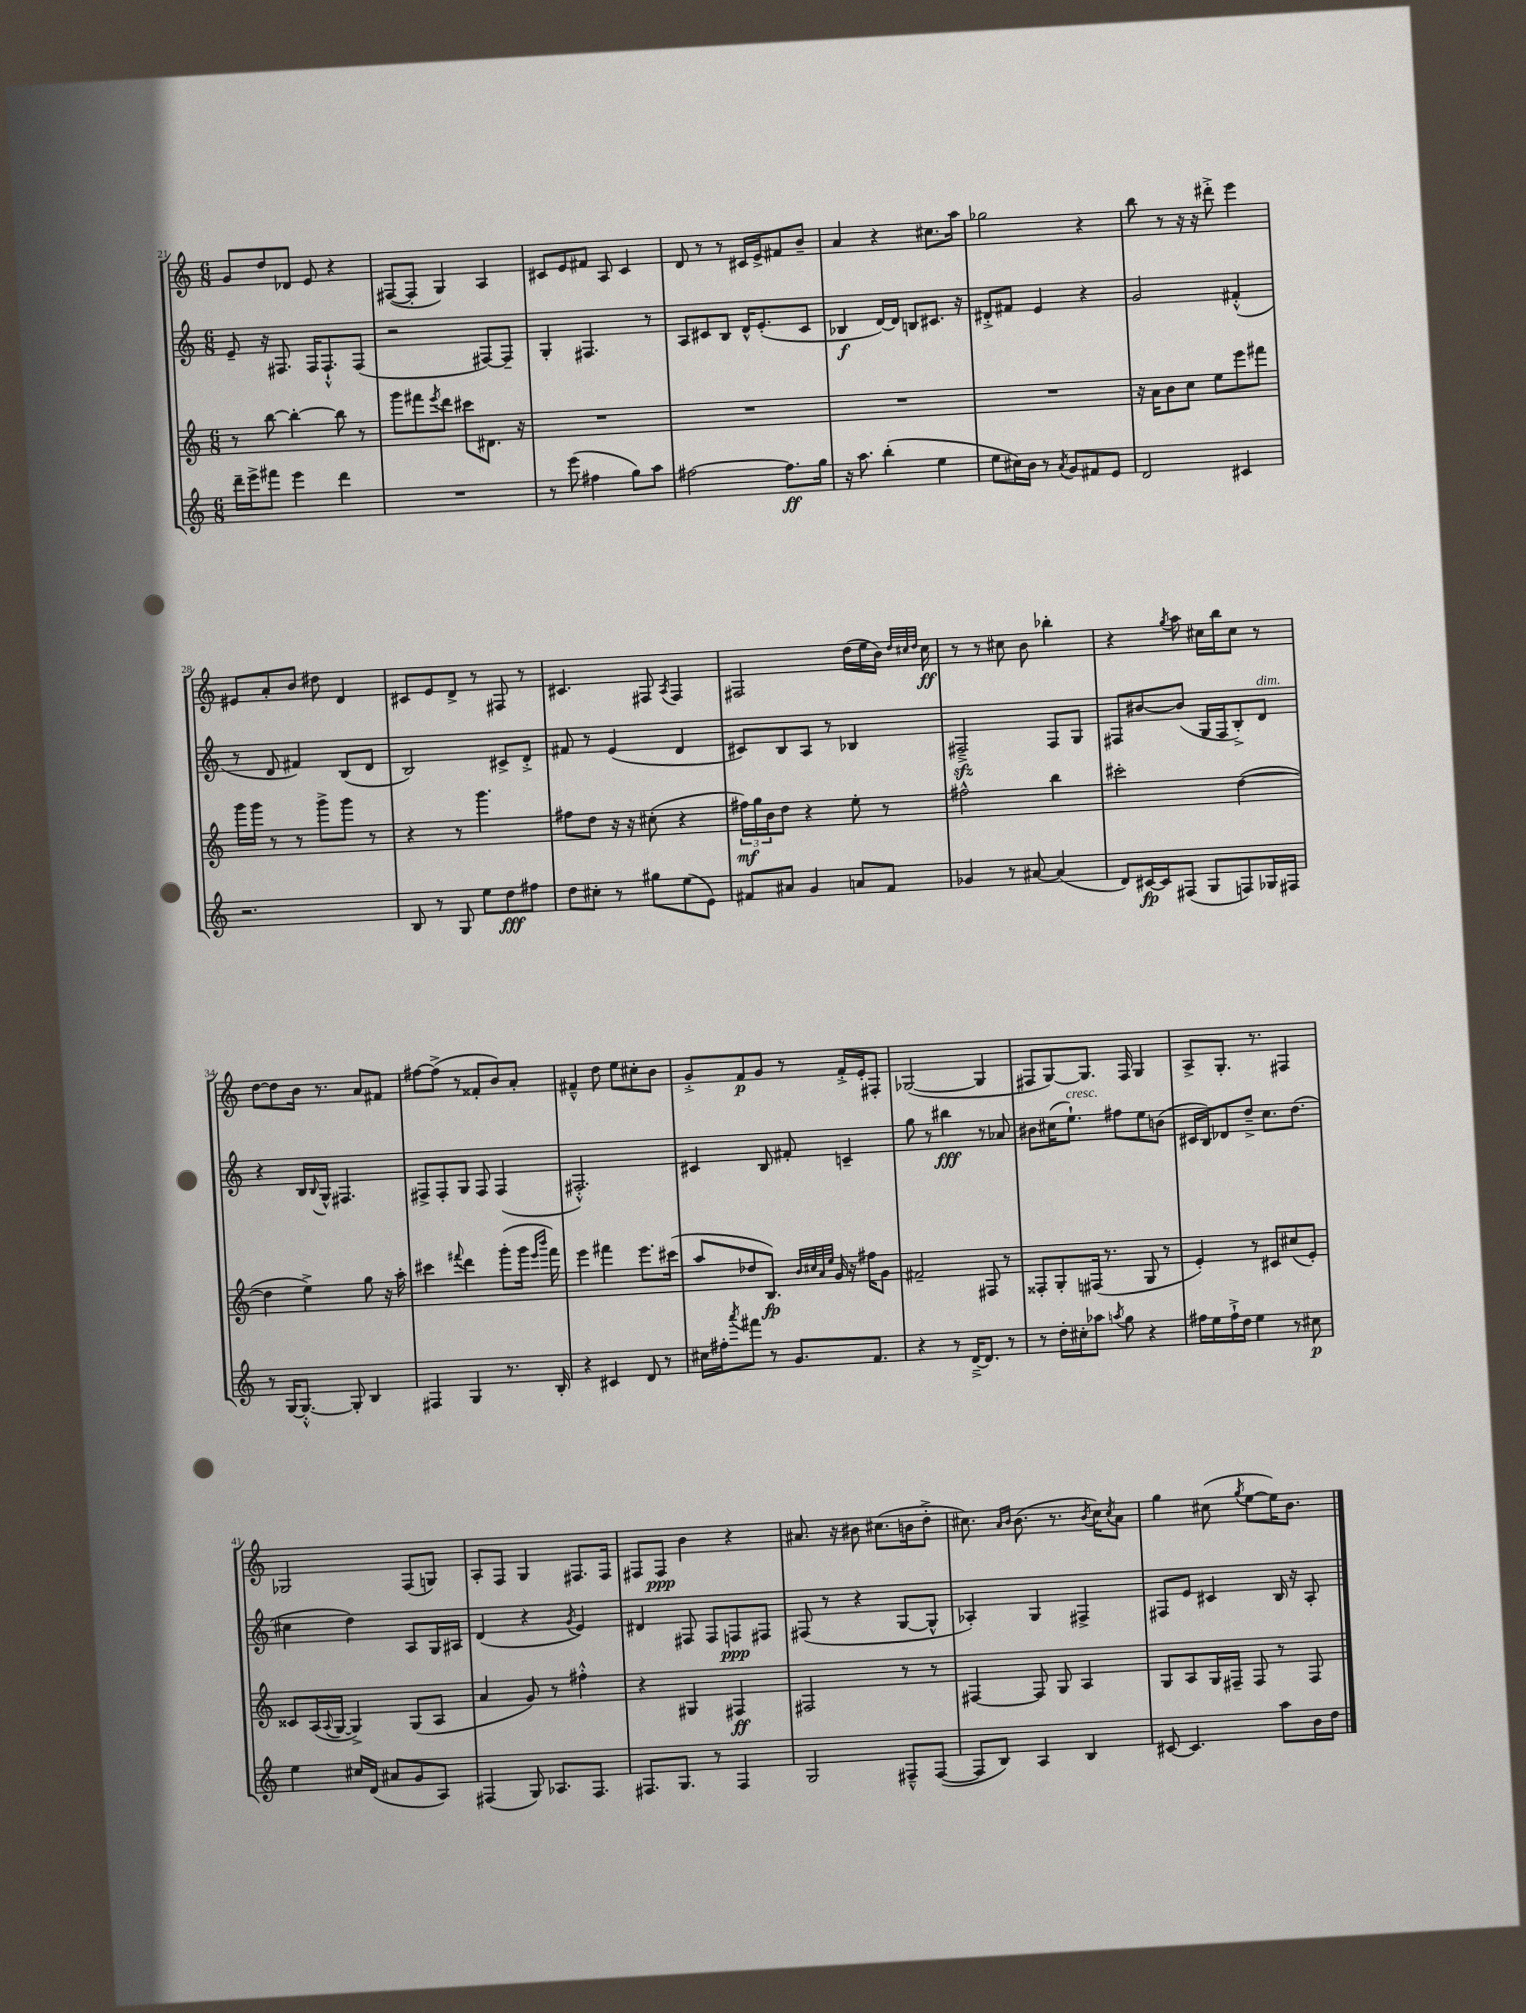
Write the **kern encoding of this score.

**kern	**dynam	**kern	**dynam	**kern	**dynam	**kern	**dynam
*part4	*part4	*part3	*part3	*part2	*part2	*part1	*part1
*staff4	*staff4	*staff3	*staff3	*staff2	*staff2	*staff1	*staff1
*clefG2	*	*clefG2	*	*clefG2	*	*clefG2	*
*k[]	*	*k[]	*	*k[]	*	*k[]	*
*M6/8	*	*M6/8	*	*M6/8	*	*M6/8	*
=21	=21	=21	=21	=21	=21	=21	=21
16ddd~\LL	.	8r	.	8e~/	.	8g/L	.
16eee^\J	.	.	.	.	.	.	.
8fff#X\J	.	[8bb\	.	16r	.	8dd/	.
.	.	.	.	8.F#X/	.	.	.
4eee\	.	4bb'\_	.	.	.	8d-X/J	.
.	.	.	.	16F#/KL	.	8e/	.
.	.	.	.	8.F#`^^/	.	.	.
4ddd\	.	8bb\]	.	.	.	4r	.
.	.	8r	.	(8F#/J	.	.	.
=22	=22	=22	=22	=22	=22	=22	=22
2.r	.	8ggg\L	.	2r	.	([8F#X/L	.
.	.	8fff#X\	.	.	.	8F#'/J]	.
.	.	8qeee/	.	.	.	.	.
.	.	8ddd\J	.	.	.	4G/)	.
.	.	8ccc#X\L	.	.	.	.	.
.	.	8.d#X\J	.	[8F#X/L)	.	4A/	.
.	.	.	.	8F#~/J]	.	.	.
.	.	16r	.	.	.	.	.
=23	=23	=23	=23	=23	=23	=23	=23
8r	.	2.r	.	4G'/	.	8c#X/L	.
(8eee\	.	.	.	.	.	8e/	.
4ff#X\	.	.	.	4.F#X/	.	8f#X/J	.
.	.	.	.	.	.	8A/	.
8gg\L)	.	.	.	.	.	4c#/	.
8aa\J	.	.	.	8r	.	.	.
=24	=24	=24	=24	=24	=24	=24	=24
[2ff#X\	.	2.r	.	8A/L	.	8d/	.
.	.	.	.	8c#X/	.	8r	.
.	.	.	.	8B/J	.	8r	.
.	.	.	.	16d^^/KL	.	16c#X/LL	.
.	.	.	.	(8.e'/	.	16e^/J	.
8.ff#\L]	ff	.	.	.	.	8f#X/	.
.	.	.	.	8c#/J	.	8b~/J	.
16gg\Jk	.	.	.	.	.	.	.
=25	=25	=25	=25	=25	=25	=25	=25
16r	.	2.r	.	4B-X/	f	4a/	.
8.aa\	.	.	.	.	.	.	.
(4bb'\	.	.	.	[16d/LL)	.	4r	.
.	.	.	.	16d/JJ]	.	.	.
.	.	.	.	8Bn/L	.	.	.
4ee\	.	.	.	8.c#X/J	.	8.cc#X\L	.
.	.	.	.	16r	.	16aa\Jk	.
=26	=26	=26	=26	=26	=26	=26	=26
8ee\L	.	2.r	.	8d#X'^/L	.	2gg-X\	.
16cc#X\L)	.	.	.	8f#X/J	.	.	.
16b\JJ	.	.	.	.	.	.	.
8r	.	.	.	4e/	.	.	.
8qa/	.	.	.	.	.	.	.
8g/L	.	.	.	.	.	.	.
8f#X/	.	.	.	4r	.	4r	.
8e/J	.	.	.	.	.	.	.
=27	=27	=27	=27	=27	=27	=27	=27
2d/	.	16r	.	2g/	.	8bb\	.
.	.	16a\KL	.	.	.	.	.
.	.	8b\	.	.	.	8r	.
.	.	8cc\J	.	.	.	16r	.
.	.	.	.	.	.	16r	.
.	.	8ee\L	.	.	.	8ddd#X'^\	.
4c#X/	.	8eee\	.	(4f#X'^^/	.	4eee\	.
.	.	8fff#X\J	.	.	.	.	.
!!LO:LB:g=z
=28	=28	=28	=28	=28	=28	=28	=28
2.r	.	16ggg\LL	.	8r	.	8e#X/L	.
.	.	16ggg\JJ	.	.	.	.	.
.	.	8r	.	8d/	.	8a'/	.
.	.	8r	.	4f#X/)	.	8b/J	.
.	.	8ggg^\L	.	.	.	8dd#X\	.
.	.	8ggg\J	.	(8B/L	.	4d/	.
.	.	8r	.	8d/J	.	.	.
=29	=29	=29	=29	=29	=29	=29	=29
8B/	.	4r	.	2B/)	.	8c#X/L	.
8r	.	.	.	.	.	8e/	.
8G/	.	8r	.	.	.	8d^/J	.
8ee\L	.	4.ggg\	.	.	.	8r	.
8dd\	fff	.	.	8c#X^/L	.	8F#X/	.
8ff#X\J	.	.	.	8d'^/J	.	8r	.
=30	=30	=30	=30	=30	=30	=30	=30
8dd\L	.	8ff#X\L	.	8f#X/	.	4.c#X/	.
8cc#X'\J	.	8dd\J	.	8r	.	.	.
8r	.	16r	.	(4e/	.	.	.
.	.	16r	.	.	.	.	.
8gg#X\L	.	(8cc#X'\	.	.	.	8F#X/	.
.	.	.	.	.	.	8qA/	.
(8ee\	.	4r	.	4d/	.	4F#/	.
8e\J)	.	.	.	.	.	.	.
=31	=31	=31	=31	=31	=31	=31	=31
8f#X/L	.	24ff#X\LL)	mf	8c#X/L)	.	2F#X/	.
.	.	24gg\	.	.	.	.	.
.	.	24b\J	.	.	.	.	.
8a#X/J	.	8dd\J	.	8B/	.	.	.
4g/	.	4r	.	8A/J	.	.	.
.	.	.	.	8r	.	.	.
8an/L	.	8ee'\	.	4B-X/	.	(16dd\LL	.
.	.	.	.	.	.	16ee\	.
8f#/J	.	8r	.	.	.	16b\JJ)	.
.	.	.	.	.	.	32qqdd/LLL	.
.	.	.	.	.	.	32qqcc#X/	.
.	.	.	.	.	.	32qqdd/JJJ	.
.	.	.	.	.	.	16cc#\	ff
=32	=32	=32	=32	=32	=32	=32	=32
4g-X/	.	2ff#X^^\	.	2F#Xzz~^/	.	8r	.
.	.	.	.	.	.	8r	.
8r	.	.	.	.	.	8cc#X\	.
[8a#X/	.	.	.	.	.	8b\	.
(4a#/]	.	4bb\	.	8F#/L	.	4bb-X'\	.
.	.	.	.	8G/J	.	.	.
=33	=33	=33	=33	=33	=33	=33	=33
8d/L)	.	2ccc#X'\	.	8F#X/L	.	4r	.
[16c#X/L	fp	.	.	[8b#X/	.	.	.
16c#/J]	.	.	.	.	.	.	.
.	.	.	.	.	.	8qgg/	.
(8F#X/J	.	.	.	(8b#/J]	.	8aa\	.
8G/L	.	.	.	16G/LL	.	16cc#X\LL	.
.	.	.	.	16F#/J	.	16bb\J	.
8Fn/)	.	([4dd\	.	8B'^/)	.	8cc#\J	.
!	!	!	!	!LO:TX:a:i:t=dim.	!	!	!
16G-X/L	.	.	.	8d/J	.	8r	.
16F#X/JJ	.	.	.	.	.	.	.
!!LO:LB:g=z
=34	=34	=34	=34	=34	=34	=34	=34
8r	.	4dd\]	.	4r	.	[8dd\L	.
[16G/KL	.	.	.	.	.	8dd\]	.
8.G'^^/J_	.	.	.	.	.	.	.
.	.	4ee^\)	.	16B/LL	.	16b\Jk	.
.	.	.	.	8qqB/	.	.	.
.	.	.	.	16G^^/JJ	.	8.r	.
8G'/]	.	.	.	4.F#X/	.	.	.
4B/	.	8gg\	.	.	.	8a/L	.
.	.	16r	.	.	.	8f#X/J	.
.	.	16aa'\	.	.	.	.	.
=35	=35	=35	=35	=35	=35	=35	=35
4F#X/	.	4ccc#X\	.	8F#X^/L	.	[8ff#X\L	.
.	.	.	.	8F#'/	.	(8ff#^\J]	.
.	.	8qqfff#X/	.	.	.	.	.
4G/	.	4ddd\	.	8G/J	.	8r	.
.	.	.	.	8F#/	.	8f##X'/L	.
8.r	.	(8ggg'\L	.	(4F#/	.	8b/)	.
.	.	16ggg\Jk	.	.	.	8a'/J	.
.	.	16qqeee/LL	.	.	.	.	.
.	.	16qqbbb/JJ	.	.	.	.	.
16B'/	.	16fff#\)	.	.	.	.	.
=36	=36	=36	=36	=36	=36	=36	=36
4r	.	4eee\	.	2.F#X'^^/)	.	4f#X~^^/	.
4c#X/	.	4fff#X\	.	.	.	8dd\	.
.	.	.	.	.	.	8ee\L	.
8d/	.	8.eee\L	.	.	.	8cc#X'\	.
8r	.	.	.	.	.	8b\J	.
.	.	(16ccc#X\Jk	.	.	.	.	.
=37	=37	=37	=37	=37	=37	=37	=37
16cc#X\LL	.	8aa/L	.	4c#X/	.	8g'^/L	.
16ff#X'\J	.	.	.	.	.	.	.
8qaaa/	.	.	.	.	.	.	.
8fff#X\J	.	8dd-X/	.	.	.	8f/	p
8r	.	8.B/J)	fp	8B/	.	8g/J	.
8.g/L	.	.	.	8f#X'/	.	8r	.
.	.	32qqb/LLL	.	.	.	.	.
.	.	32qqcc#X/	.	.	.	.	.
.	.	32qqa/	.	.	.	.	.
.	.	32qqee/JJJ	.	.	.	.	.
.	.	16g/	.	.	.	.	.
.	.	16r	.	4cn~/	.	16f'^/LL	.
8.f/J	.	16ff#X\KL	.	.	.	16e'/J	.
.	.	8g\J	.	.	.	8F#X'/J	.
=38	=38	=38	=38	=38	=38	=38	=38
4r	.	2f#X~/	.	8gg\	.	([2G-X/	.
.	.	.	.	8r	.	.	.
8r	.	.	.	4bb#X\	fff	.	.
[16d~^/KL	.	.	.	.	.	.	.
8.d/J]	.	.	.	.	.	.	.
.	.	8F#X/	.	8r	.	4G-/]	.
8r	.	8r	.	8a-X/	.	.	.
=39	=39	=39	=39	=39	=39	=39	=39
8r	.	8F##X'/L	.	8b#X\L	.	8F#X/L	.
16dd'\LL	.	8G'/	.	(16cc#X\K	.	[8G/)	.
!	!	!	!	!LO:TX:a:i:t=cresc.	!	!	!
16cc#X'\J	.	.	.	8.ee`\J)	.	.	.
8aa-X\J	.	(16F#X/Jk	.	.	.	8.G/J]	.
.	.	8.r	.	.	.	.	.
8qaan/	.	.	.	.	.	.	.
8gg\	.	.	.	8ff#X\L	.	.	.
.	.	.	.	.	.	16F#/	.
4r	.	8G/	.	8ee\	.	4G/	.
.	.	8r	.	(8bn\J	.	.	.
=40	=40	=40	=40	=40	=40	=40	=40
16ff#X\LL	.	4e'/)	.	16c#X/LL	.	8A^/L	.
16ee\	.	.	.	16B/J)	.	.	.
16ff#`^\	.	.	.	8d-X/	.	8.G'/J	.
16dd\JJ	.	.	.	.	.	.	.
4ee\	.	8r	.	8dd~^/J	.	.	.
.	.	.	.	.	.	8.r	.
.	.	8c#X/L	.	8.cc\L	.	.	.
8r	.	(8cc#X/	.	.	.	4F#X/	.
.	.	.	.	(8.dd\J	.	.	.
8cc#X\	p	8e'/J)	.	.	.	.	.
!!LO:LB:g=z
=41	=41	=41	=41	=41	=41	=41	=41
4ee\	.	8c##X/L	.	4cc#X\	.	2G-X/	.
.	.	(16A/L	.	.	.	.	.
.	.	8qqA/	.	.	.	.	.
.	.	[16G/JJ	.	.	.	.	.
16cc#X/LL	.	4G^/])	.	4dd\)	.	.	.
(16d/JJ	.	.	.	.	.	.	.
8a#X/L	.	.	.	.	.	.	.
8g/	.	(8G/L	.	8A/L	.	(8F/L	.
8A/J)	.	8A/J	.	16G/L	.	8Gn/J)	.
.	.	.	.	16A#X/JJ	.	.	.
=42	=42	=42	=42	=42	=42	=42	=42
(4F#X/	.	4a/	.	(4d/	.	8A'/L	.
.	.	.	.	.	.	8F/J	.
8G/)	.	8g/)	.	4r	.	4G/	.
8.A-X/L	.	8r	.	.	.	.	.
.	.	.	.	8qg/	.	.	.
.	.	4ff#X'^^\	.	4e/)	.	8.F#X/L	.
8.F#/J	.	.	.	.	.	.	.
.	.	.	.	.	.	16F#/Jk	.
=43	=43	=43	=43	=43	=43	=43	=43
8.F#X/L	.	4r	.	4d#X/	.	8F#X/L	.
.	.	.	.	.	.	8F#/J	ppp
8.G/J	.	.	.	.	.	.	.
.	.	4G#X/	.	8F#X/	.	4b\	.
8r	.	.	.	8F#/L	.	.	.
4F#/	.	4F#X/	ff	8Fn/	ppp	4r	.
.	.	.	.	8F#X/J	.	.	.
=44	=44	=44	=44	=44	=44	=44	=44
2G/	.	2F#X/	.	(8F#X/	.	8.a#X/	.
.	.	.	.	8r	.	.	.
.	.	.	.	.	.	16r	.
.	.	.	.	4r	.	8b#X\	.
.	.	.	.	.	.	(8.cc#X\L	.
8F#X~^^/L	.	8r	.	[8G/L	.	.	.
.	.	.	.	.	.	16bn\k	.
([8F#/J	.	8r	.	8G^^/J]	.	8dd'^\J	.
=45	=45	=45	=45	=45	=45	=45	=45
8F#/L]	.	[4F#X/	.	4A-X'/)	.	8.cc#X\)	.
8B/J)	.	.	.	.	.	.	.
.	.	.	.	.	.	16qqa/LL	.
.	.	.	.	.	.	16qqb/JJ	.
.	.	.	.	.	.	(8.b\	.
4A/	.	8F#/]	.	4G/	.	.	.
.	.	8G/	.	.	.	8.r	.
4B/	.	4A/	.	4F#X^/	.	.	.
.	.	.	.	.	.	8qb/	.
.	.	.	.	.	.	16cc#\KL)	.
.	.	.	.	.	.	8qcc#/	.
.	.	.	.	.	.	8a\J	.
=46	=46	=46	=46	=46	=46	=46	=46
[8c#X/	.	8G/L	.	8F#X/L	.	4gg\	.
4.c#/]	.	8A/	.	8e/J	.	.	.
.	.	16G/L	.	4c#X/	.	(8cc#X\	.
.	.	16F#X~/JJ	.	.	.	.	.
.	.	.	.	.	.	8qgg/	.
.	.	8F#/	.	.	.	[8ee\L	.
8aa\L	.	8r	.	16B/	.	16ee\K])	.
.	.	.	.	16r	.	8.b\J	.
16b\L	.	8F#/	.	8A'/	.	.	.
16dd\JJ	.	.	.	.	.	.	.
==	==	==	==	==	==	==	==
*-	*-	*-	*-	*-	*-	*-	*-
